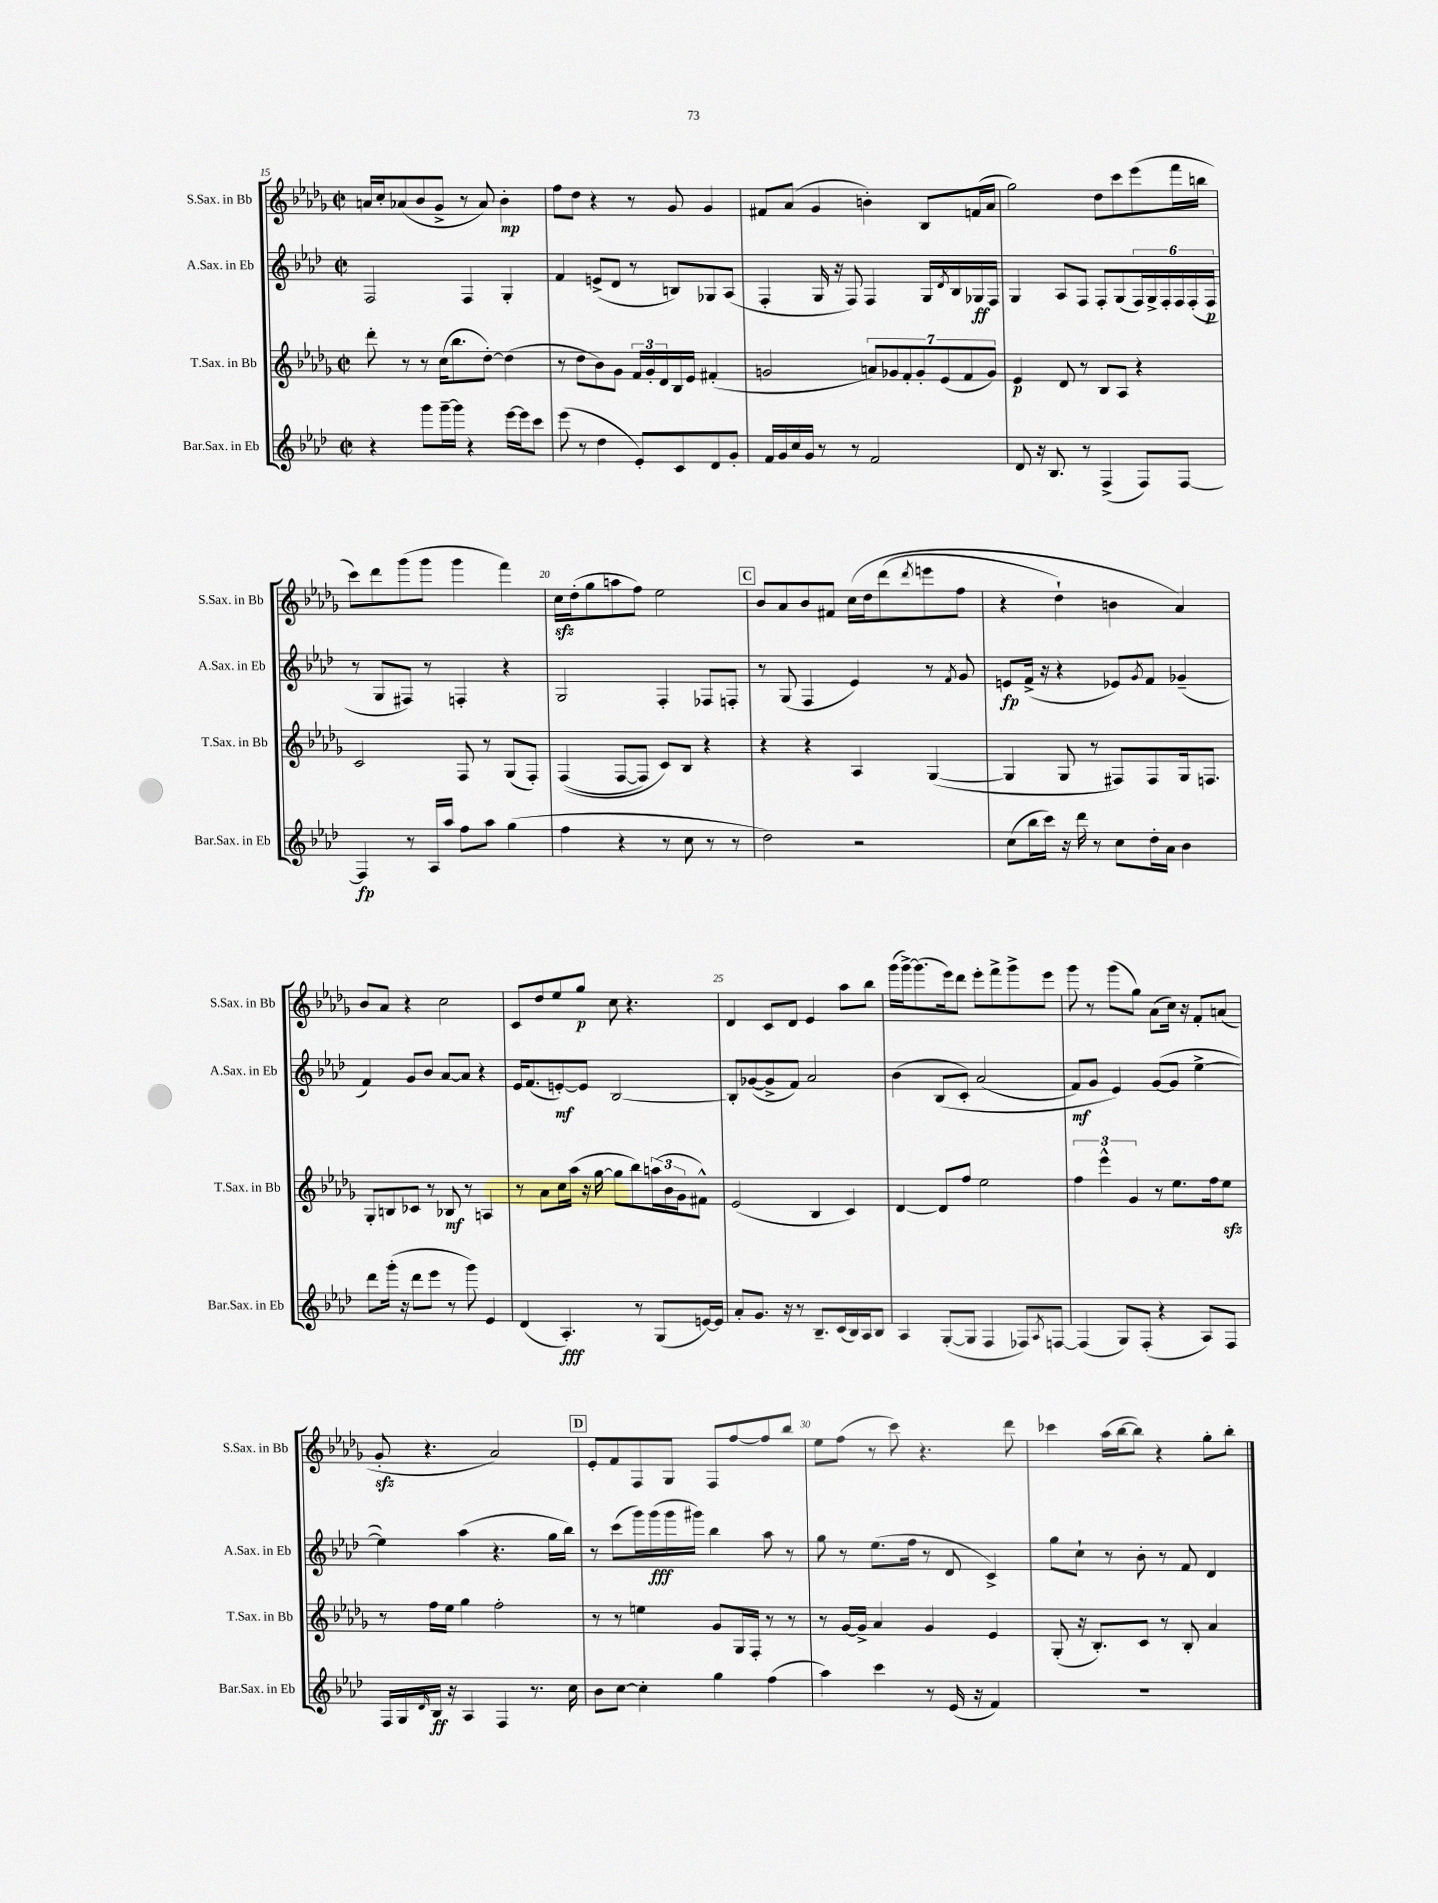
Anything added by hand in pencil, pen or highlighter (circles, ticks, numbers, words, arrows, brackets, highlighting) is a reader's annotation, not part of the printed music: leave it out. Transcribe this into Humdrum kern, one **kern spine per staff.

**kern	**kern	**kern	**kern
*staff4	*staff3	*staff2	*staff1
*clefG2	*clefG2	*clefG2	*clefG2
*k[b-e-a-d-]	*k[b-e-a-d-g-]	*k[b-e-a-d-]	*k[b-e-a-d-g-]
*M2/2	*M2/2	*M2/2	*M2/2
*met(c|)	*met(c|)	*met(c|)	*met(c|)
4r	8ddd-'	2F	16a
.	.	.	16cc'
.	8r	.	(8a-
8ggg	8r	.	8b-
[16ggg~	(16cc	.	8g-^
16ggg]	8.bb-	.	.
4r	.	4F	8r
.	[8dd-')	.	8a-)
[16eee-	(4dd-]	4G'	4b-'
16eee-]	.	.	.
8ccc	.	.	.
=	=	=	=
(8eee-	8r	4f	8ff
8r	8dd-	.	8dd-
4dd-	8b-)	(8e^	4r
.	8g-	8d-	.
8e-')	24f	8r	8r
.	24g-'	.	.
.	24d-	.	.
8c	16B-	8B)	8g-
.	16e-	.	.
8d-	(4f#'	8G-	4g-
8g'	.	(8A-	.
=	=	=	=
16f	2g	4F'	8f#
16g	.	.	.
16cc	.	.	(8a-
16g	.	.	.
8r	.	16G	4g-
.	.	16r	.
8r	.	8F)	.
2f	14a)	4F	4b')
.	14g-	.	.
.	14f'	.	.
.	14g-'	.	.
.	.	16G	8B-
.	(14e-	.	.
.	.	8qd-	.
.	.	16B-	.
.	14f	.	.
.	.	16G-	(16f
.	14g-)	.	.
.	.	16F	16a-
=	=	=	=
8d-	4e-	4G	2gg-)
16r	.	.	.
8.B-	.	.	.
.	8d-	8A-	.
8r	8r	8F	.
(4F^	8B-	8F'	8dd-
.	8A-	(8G	8ccc
8F)	4r	24F)	(8eee-
.	.	24G^	.
.	.	24F'	.
[8F	.	24F	16fff
.	.	(24F'	.
.	.	.	16bb
.	.	24F	.
=	=	=	=
4F]	2c	8r	8ccc)
.	.	8G	8ddd-
8r	.	8F#)	(8ggg-
16A-	.	8r	8ggg-
16aa-	.	.	.
8ff	8F	4F'	4ggg-
8aa-	8r	.	.
(4gg	(8G-	4r	4fff)
.	8F')	.	.
=	=	=	=
4ff	&((4F	2G	16cc
.	.	.	(16dd-'
.	.	.	8gg-
4r	[8F	.	8aa
.	8F])	.	8ff)
8r	8c&)	4F'	2ee-
8cc	8B-	.	.
8r	4r	8F-	.
8r	.	8F'	.
=	=	=	=
2dd-)	4r	8r	8b-
.	.	(8G	8a-
.	4r	4F	8b-
.	.	.	8f#
2r	4A-	4e-)	&(16cc
.	.	.	16dd-
.	.	.	(8ddd-
.	.	.	8qddd-
.	([4G-	8r	8eee
.	.	8qf	.
.	.	8g	8ff
=	=	=	=
(8cc	4G-]	8e	4r
16bb-	.	(16f^	.
16ccc)	.	16r	.
16r	8G-	4r	4dd-`)
16ddd-	.	.	.
8r	8r	.	.
8cc	8F#)	8e-)	4b
.	.	8qg	.
16dd-'	8F#	8f	.
16a-	.	.	.
4b-	16G-	(4g-~	4a-&)
.	8.F	.	.
=	=	=	=
8ddd-	8G-'	4f)	8b-
(16ggg'	8B	.	8a-
16r	.	.	.
8ddd-	8c-	8g	4r
8eee-	8r	8b-	.
8r	8B-	[8a-	2cc
8ggg)	8r	8a-]	.
4e-	4A	4r	.
=	=	=	=
(4d-	8r	16e-	8c
.	.	(8.f	.
.	8a-	.	8dd-
4.A-')	16cc	[8e')	8ee-
.	(16aa-	.	.
.	16r	8e]	8gg-
.	[16gg-	.	.
.	8gg-]	[2B-	8cc
8r	8bb-)	.	4.r
(8G	(24aa	.	.
.	24b-	.	.
.	24g-	.	.
[16e)	8f#^^)	.	.
16e]	.	.	.
=	=	=	=
8a-'	(2e-	8B-']	4d-
8.g	.	([8g-	.
.	.	8g-^]	8c
16r	.	.	.
8r	.	8f)	8d-
8.B-~	4B-	2a-	4e-
(16c	.	.	.
16B-)	4c)	.	8aa-
16A-	.	.	.
8B-	.	.	8bb-
=	=	=	=
4A-	[4d-	(4b-	(16ggg-
.	.	.	[16ggg-^)
.	.	.	(8.ggg-]
([8G'	8d-]	&(8B-	.
.	.	.	16eee-)
8G]	8ff	8c')	8ddd-
4F	2ee-	(2a-	8eee-'
.	.	.	8fff^
8F-)	.	.	8ggg-^
8qA-	.	.	.
[8F	.	.	8eee-
=	=	=	=
(4F]	6ff	8f)	8ggg-
.	.	8g	8r
.	6eee-^^	.	.
8G)	.	4e-&)	(8ggg-
.	6g-	.	.
(8F'	.	.	8gg-)
4r	8r	([8g	(8a-
.	8.ee-	8g]	16cc)
.	.	.	16r
8A-)	.	[4ee-^	8f'
.	16ff	.	.
8F	8ee-	.	(8a
=	=	=	=
16F	8r	4ee-])	8g-'
16G	.	.	.
16qqd-	.	.	.
16B-	16ff	.	4.r
16r	16ee-	.	.
4A-	4gg-	(4aa-	.
4F	2ff'	4.r	2a-)
8.r	.	.	.
.	.	16gg	.
16cc	.	16bb-)	.
=	=	=	=
8b-	8r	8r	8e-'
[8cc	8r	(8ccc	8f
4cc']	4ee	16ggg)	8F
.	.	(16ggg	.
.	.	16ggg	8G-
.	.	16ggg#)	.
4gg	8g-	4bb-	8F
.	16G-	.	[8ff
.	16F'	.	.
(4ff	8r	8aa-	8ff]
.	8r	8r	8bb-
=	=	=	=
4aa-)	8r	8gg	8ee-
.	[16g-	8r	(8ff
.	16g-^]	.	.
4ccc	4a-	(8.ee-	8r
.	.	.	8ccc)
.	.	16ff	.
8r	4g-	8r	4.r
(16e-	.	8d-	.
16r	.	.	.
4f)	4e-	4c^)	.
.	.	.	8ddd-
=	=	=	=
1r	(8G-'	8gg	4ccc-
.	16r	8cc`	.
.	8.B-')	.	.
.	.	8r	(16aa-
.	.	.	[16bb-
.	8c	8b-'	8bb-])
.	8r	8r	4r
.	8B-'	8f	.
.	4a-	4d-	8gg-'
.	.	.	8bb-'
==	==	==	==
*-	*-	*-	*-
